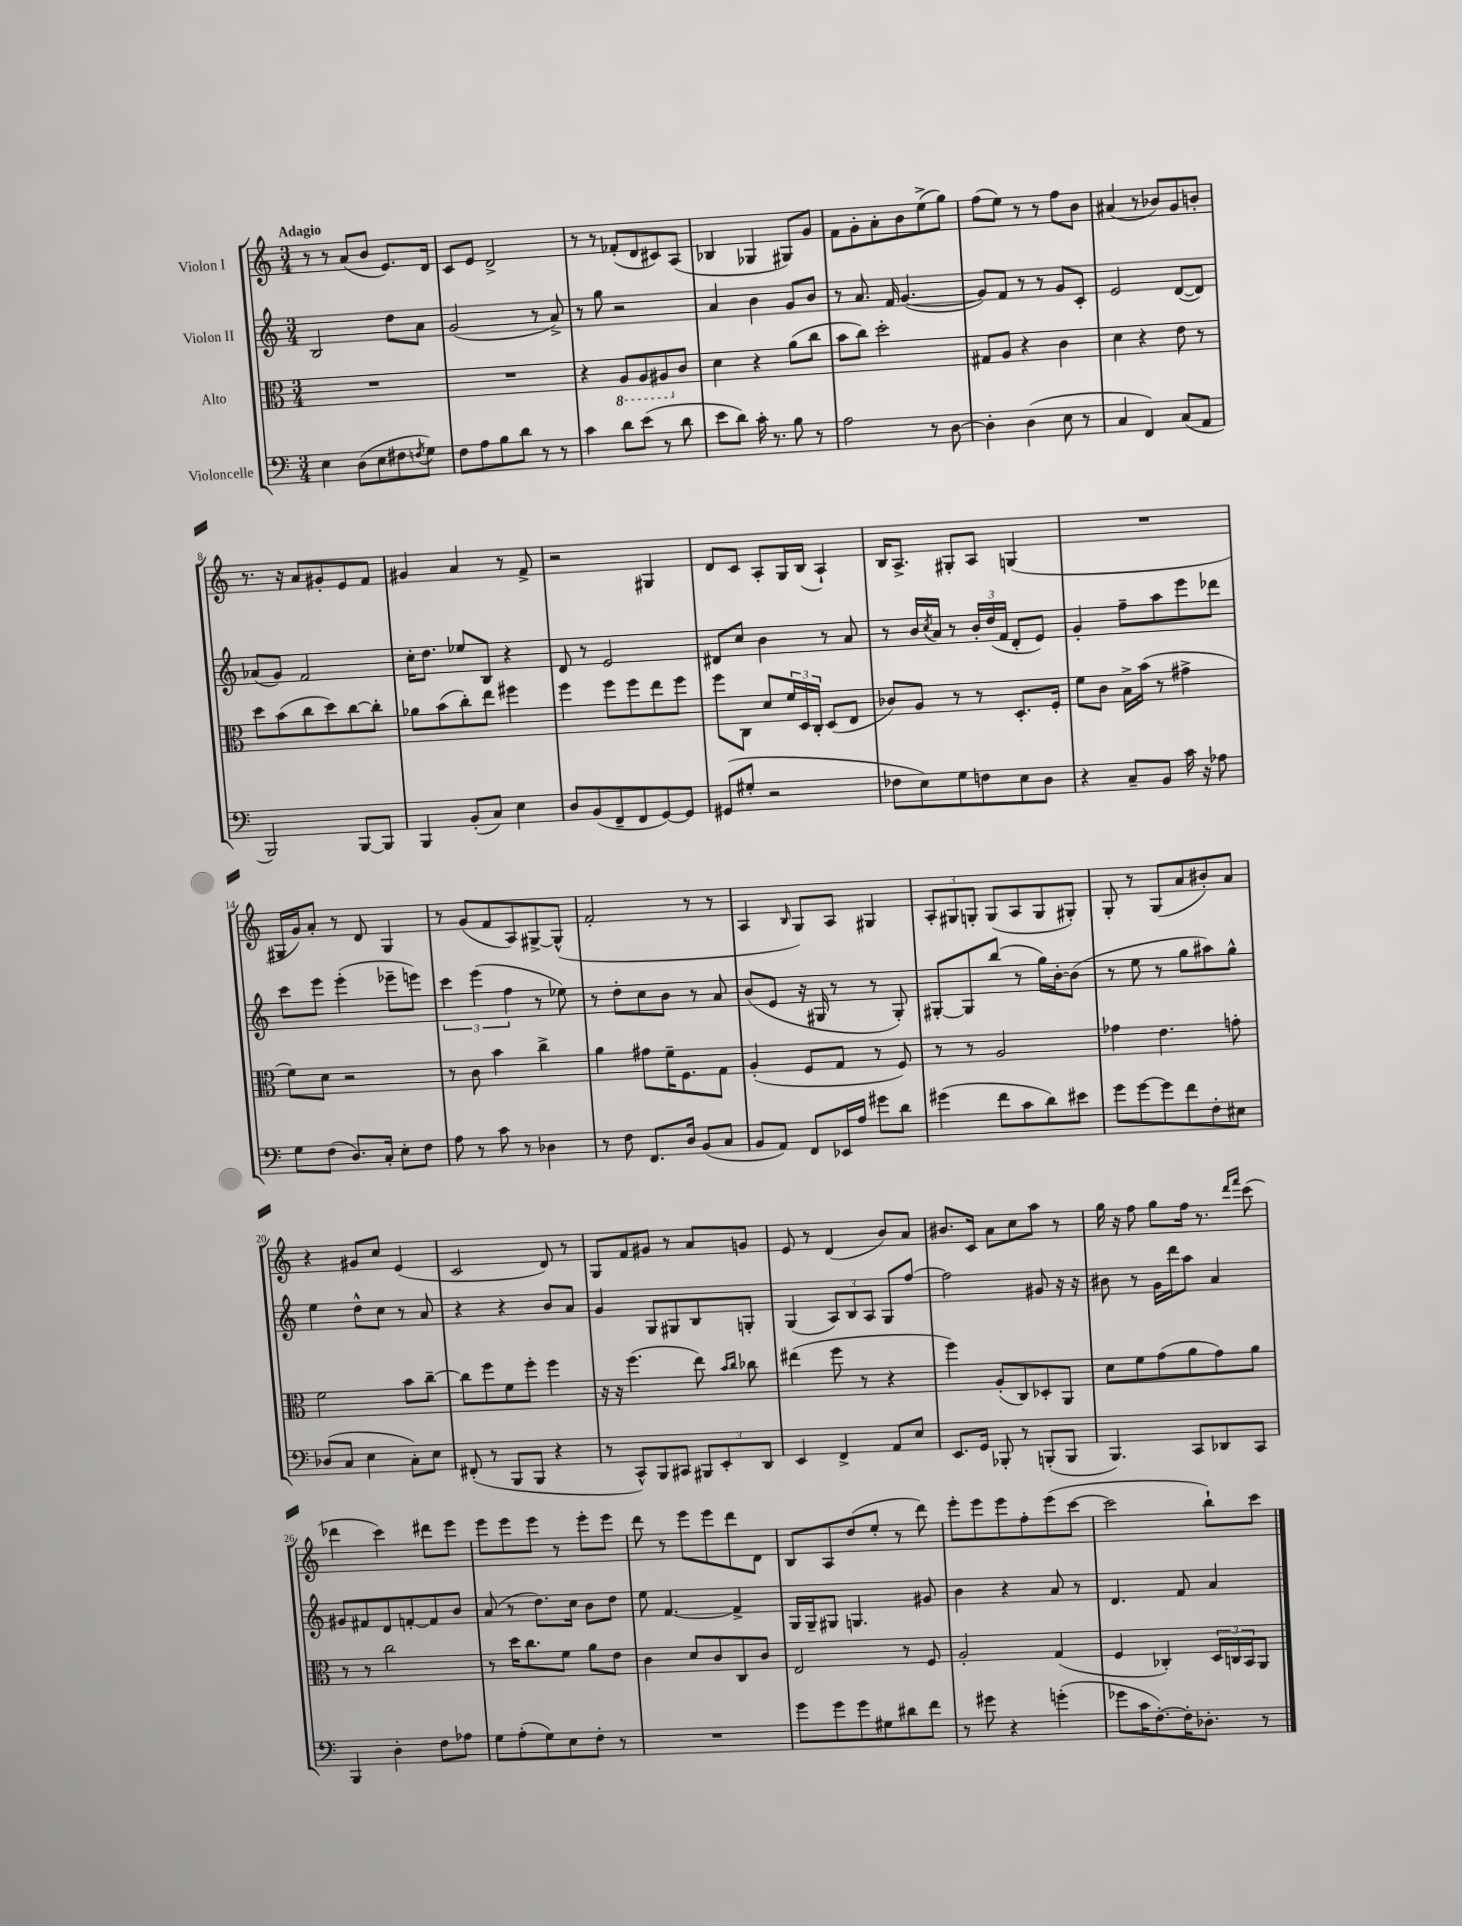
<<
\new StaffGroup <<
\new Staff = "s0" \with { instrumentName = "Violon I" } {
    \clef treble \key c \major \numericTimeSignature \time 3/4 \tempo "Adagio"
    r8 r8 a'8( b'8 e'8.) d'16 |
    c'8 e'8 d'2-> |
    r8 r8 fes'8-.( d'8 cis'8) a8( |
    bes4 ges4 gis8) g'8 |
    f'8 g'8-. a'8-. b'8 e''8->( g''8) |
    f''8( e''8) r8 r8 f''8 b'8 |
    ais'4( r8 bes'8) g'8 b'8-. |
    r8. r16 a'8 gis'8-. e'8 f'8 |
    gis'4 a'4 r8 f'8-> |
    r2 gis4 |
    d'8 c'8 a8-. g16 b16( a4-!) |
    b16 a8.-> gis8-. a8 g4( |
    R2. |
    gis16 g'16) a'8-. r8 d'8 gis4 |
    r8 g'8( f'8 a8) gis8~-> gis8-^( |
    f'2-. r8 r8 |
    a4 \grace { b16 } g8) a8 gis4 |
    \tuplet 3/2 { a8-. gis8 g8-. } g8( a8 g8 gis8-.) |
    g8-. r8 g8( a'8 bis'8-.) a'8 |
    r4 gis'8 c''8 e'4( |
    c'2 d'8) r8 |
    g8 f'8 gis'8 r8 a'8 g'8 |
    e'8 r8 d'4( b'8) a'8 |
    bis'8. c'16 a'8 c''8 a''8 r8 |
    g''16 r16 f''8 g''8 f''16 r8. \grace { d'''16 f'''16 } c'''8( |
    des'''4 c'''4) dis'''8 e'''8 |
    e'''8 e'''8 e'''8 r8 e'''8-. e'''8 |
    d'''8 r8 e'''8 e'''8 d'''8 d'8 |
    b8 a8 d''8( e''8-. r8 d'''8) |
    e'''8-. e'''8 e'''8 f''8-. e'''8( c'''8~ |
    c'''2 b''8-!) c'''8 \bar "|." |
}
\new Staff = "s1" \with { instrumentName = "Violon II" } {
    \clef treble \key c \major \numericTimeSignature \time 3/4
    b2 d''8 a'8 |
    g'2( r8 a'8->) |
    r8 g''8 r2 |
    a'4 b'4 g'8 b'8 |
    r8 a'8. f'16 g'4.~( |
    g'8) f'8 r8 r8 g'8 c'8-. |
    e'2 d'8~( d'8) |
    aes'8( g'8) f'2 |
    c''16-. d''8. ees''8 b8 r4 |
    d'8 r8 e'2 |
    dis'8 c''8 b'4 r8 a'8 |
    r8 b'16 \acciaccatura { c''8 } a'16 r8 \tuplet 3/2 { b'16-. d''16( f'16 } d'8-. e'8) |
    g'4-. f''8-- a''8 e'''8 des'''8 |
    c'''8 e'''8 e'''4-.( ees'''8-- e'''8) |
    \tuplet 3/2 { c'''4 e'''4( f''4 } r8 ees''8) |
    r8 d''8-. c''8 b'8 r8 a'8 |
    b'8( e'8 r16 gis16 r8 r8 gis8-.) |
    gis8~-. gis8 b''8( r8 g''16) b'16~-. b'8( |
    r8 e''8 r8 g''8 ais''8) g''8-^ |
    e''4 d''8-^ c''8 r8 a'8 |
    r4 r4 b'8 a'8 |
    g'4 g8 gis8 b8 g8-. |
    g4( \tuplet 3/2 { a8) b8 a8 } g8 f''8~ |
    f''2 gis'8 r16 r16 |
    bis'8 r8 g'16 d'''16 a''8 a'4 |
    gis'8 fis'8 d'8 f'8~-. f'8 b'8 |
    a'8( r8 d''8.) c''16 b'8 d''8 |
    e''8 f'4.~ f'4-> |
    g16 g16-- gis8 g4. gis'8 |
    b'4 r4 a'8 r8 |
    d'4. f'8 a'4 \bar "|." |
}
\new Staff = "s2" \with { instrumentName = "Alto" } {
    \clef alto \key c \major \numericTimeSignature \time 3/4
    R2. |
    R2. |
    r4 \ottava #-1 a,8 a,8 ais,8 \ottava #0 c'8 |
    d'4 r4 a'8( c''8 |
    b'8 c''8) d''2-. |
    gis8 a8 r4 c'4 |
    d'4 r4 e'8 r8 |
    d''8 b'8( c''8 d''8) c''8~ c''8-. |
    aes'8 b'8( c''8-.) e''8 fis''4 |
    f''4 f''8 f''8 e''8 f''8 |
    f''8 c8 d'8 \tuplet 3/2 { f'16 d16 c16-. } d8( e8 |
    ces'8) a8 r8 r8 d8.-. f16-. |
    f'8 c'8 b16-> b'16( r8 gis'4-> |
    f'8) d'8 r2 |
    r8 c'8 b'4 c''4-> |
    a'4 gis'8 f'16-- f8. g8 |
    a4-.( f8 g8 r8 f8) |
    r8 r8 a2 |
    ges'4 e'4. g'8-. |
    f'2 b'8 c''8~-- |
    c''8 f''8 f'8 f''8-. f''4 |
    r16 r16 f''4.( e''8) \grace { b'16 c''16 } ces''8 |
    eis''4( f''8 r8 r4 |
    f''4) a8-.( c8) des8-. a,8 |
    d'8 f'8 g'8( a'8 g'8) a'8 |
    r8 r8 c''2 |
    r8 d''16 c''8. f'8 a'8 e'8 |
    c'4 d'8 c'8 c8 c'8 |
    e2 r8 f8 |
    a2-. g4( |
    f4 ces4-.) \tuplet 3/2 { d16 c16 b,16 } a,8 \bar "|." |
}
\new Staff = "s3" \with { instrumentName = "Violoncelle" } {
    \clef bass \key c \major \numericTimeSignature \time 3/4
    e4 d8( e8 fis8 \acciaccatura { f8 } g8) |
    f8 a8 b8 d'8 r8 r8 |
    c'4 d'8 e'8( r8 d'8 |
    e'8 d'8) c'16-. r8. b8 r8 |
    a2 r8 d8~ |
    d4-. d4( e8 r8 |
    c4 f,4) c8( a,8 |
    b,,2) b,,8~ b,,8 |
    b,,4 b,8-.( c8) e4 |
    d8 b,8( f,8-- f,8 g,8~) g,8 |
    gis,8( gis8-. r2 |
    fes8 e8) g8 f8 e8 d8 |
    r4 c8-- b,8 c'16 r16 aes8 |
    g8 f8( d8.) c16-. e8-. f8 |
    a8 r8 c'8 r8 des4 |
    r8 f8 f,8. d16 b,8( c8 |
    b,8 a,8) f,8 ees,16 a16 gis'8 d'8 |
    gis'4( f'8 c'8 d'8) eis'8 |
    g'8 g'8~ g'8 f'8 f8-. eis8 |
    des8( c8 e4 c8-.) e8 |
    fis,8-.( r8 b,,8 b,,8 r4 |
    r8 c,8-^) b,,8 cis,8 \tuplet 3/2 { bis,,8 e,8-. d,8 } |
    e,4 f,4-> a,8 e8 |
    e,8. g,16 bes,,8-. r8 b,,8-.( b,,8 |
    b,,4.) c,8 des,8 c,8 |
    b,,4 d4-. f8 aes8 |
    g8 a8-.( g8) e8 f8-. r8 |
    R2. |
    g'8 g'8 g'8 gis8 dis'8 f'8 |
    r8 gis'8 r4 g'4-.( |
    ges'8 c'16 f8.~-.) f16-. des8.-. r8 \bar "|." |
}
>>
>>
